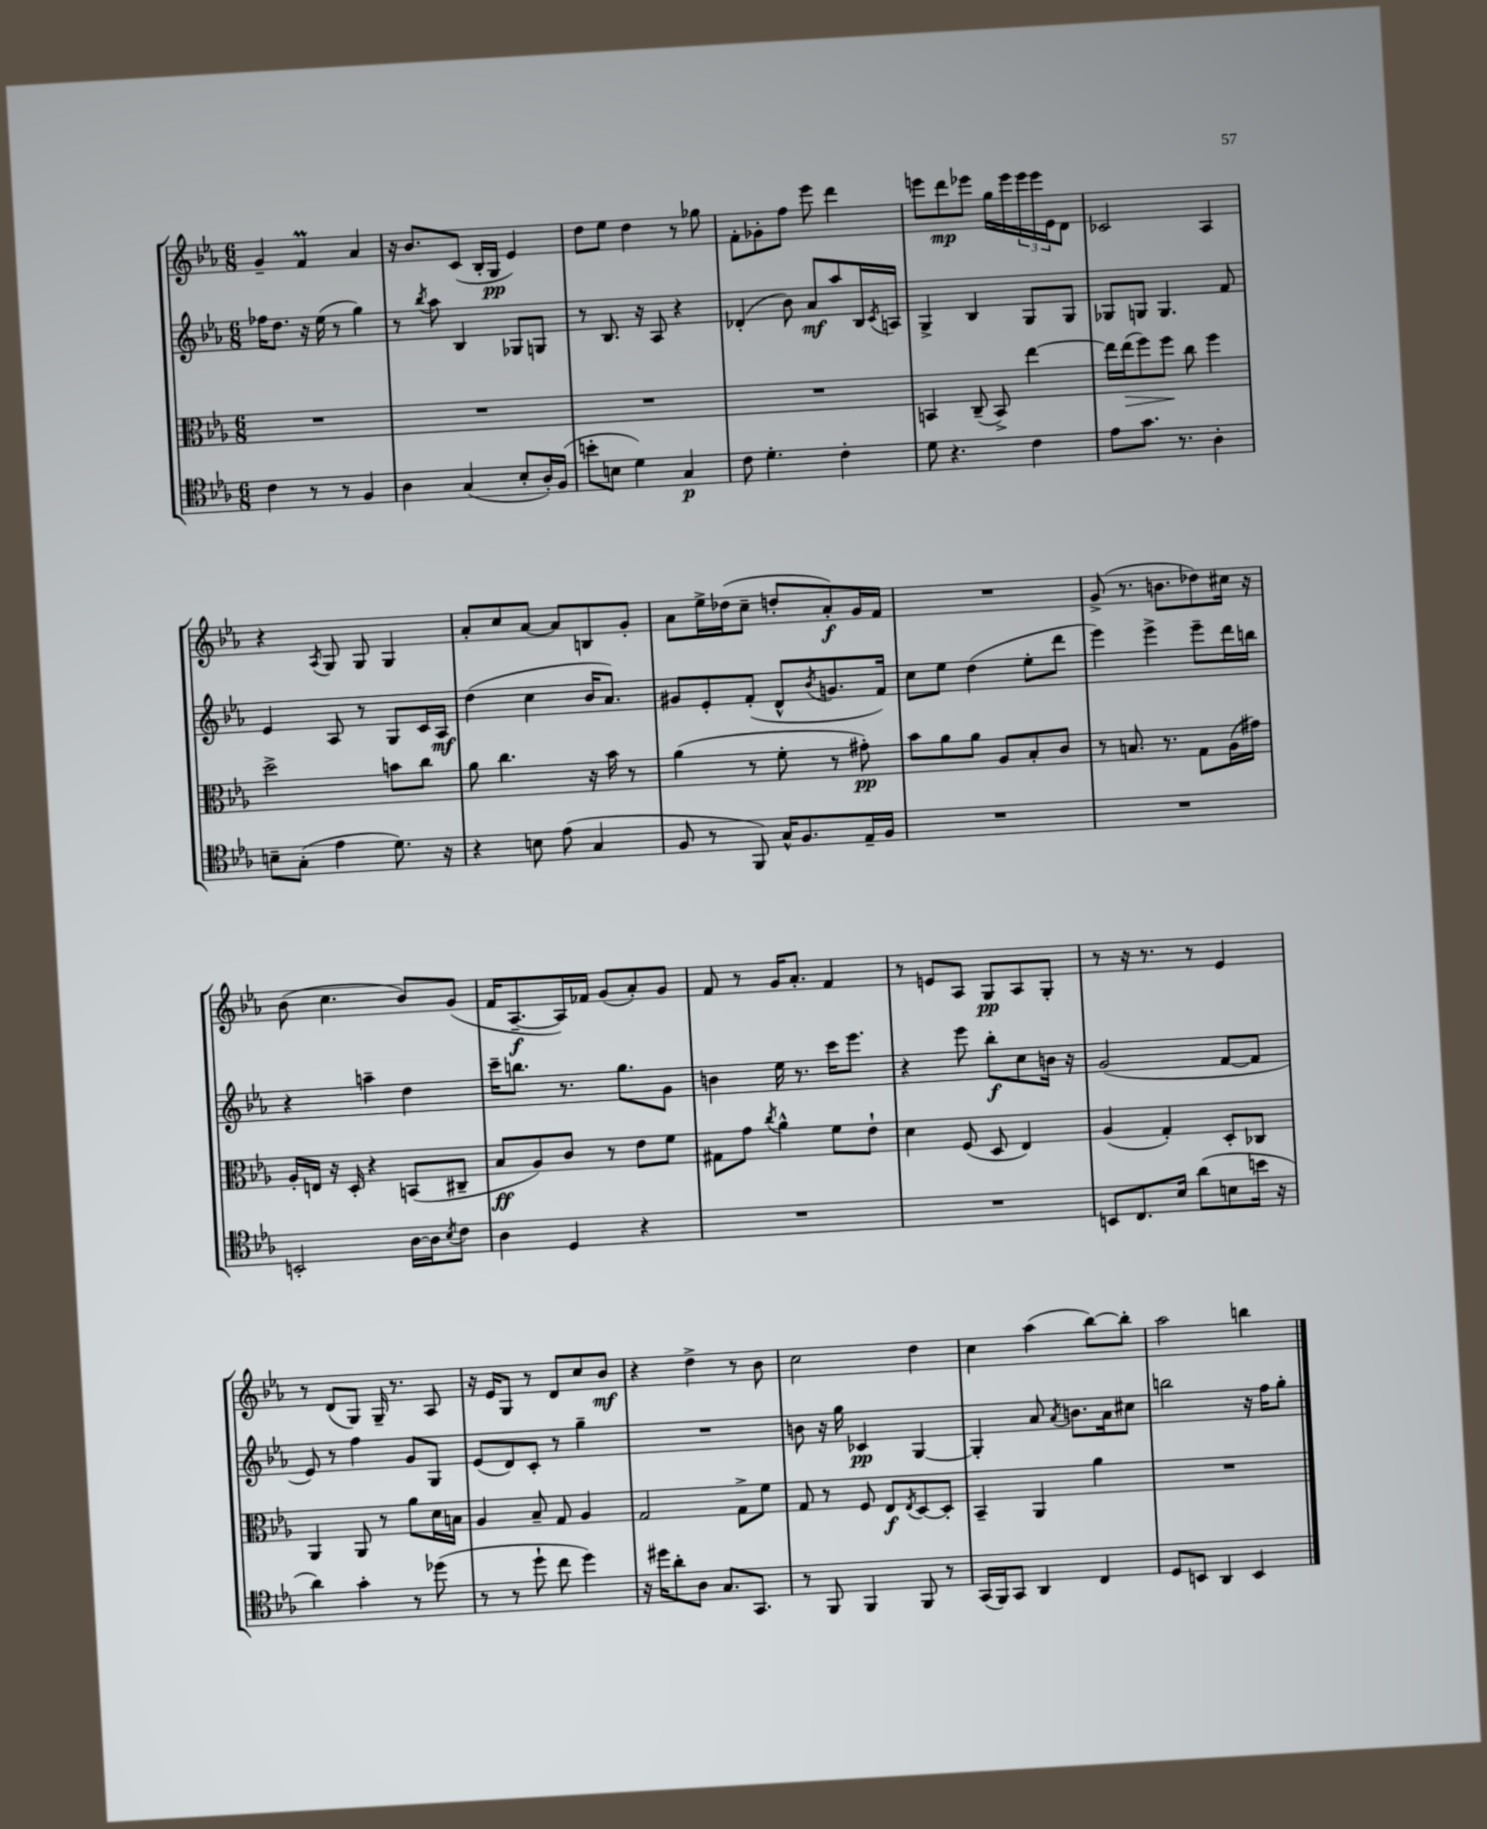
<<
\new StaffGroup <<
\new Staff = "s0" {
    \clef treble \key ees \major \numericTimeSignature \time 6/8
    g'4-- f'4\prall aes'4 |
    r16 bes'8. c'8( bes16-. g16\pp ees'4) |
    d''8 ees''8 d''4 r8 ges''8 |
    f'8-. ges'8-. f''8 ees'''8 d'''4 |
    e'''8 d'''8\mp ees'''8 g''16 ees'''16 \tuplet 3/2 { ees'''16 ees'''16 ees'16 } d'8 |
    ces'2 aes4 |
    r4 \acciaccatura { aes8 } g8 g8 g4 |
    aes'8-. c''8 aes'8~ aes'8 b8 g'8-. |
    aes'8 ees''16-> des''16( c''8-- d''8-. aes'8-.\f) g'16 f'16 |
    R2. |
    g'8->( r8. b'8. des''8) cis''16 r16 |
    bes'8( c''4. bes'8) g'8( |
    f'16 aes8.~--\f aes16) fes'16 g'8( aes'8-.) g'8 |
    f'8 r8 g'16 aes'8.-. f'4 |
    r8 e'8 aes8 g8\pp aes8 g8-. |
    r8 r16 r8. r8 ees'4 |
    r8 d'8( g8) g16-- r8. aes8 |
    r16 ees'16 g8 r8 d'8 c''8 bes'8\mf |
    r4 d''4-> r8 bes'8 |
    c''2 d''4 |
    c''4 aes''4( bes''8~) bes''8-. |
    aes''2 b''4 \bar "|." |
}
\new Staff = "s1" {
    \clef treble \key ees \major \numericTimeSignature \time 6/8
    fes''16 d''8. r16 ees''16( r8 g''4) |
    r8 \acciaccatura { bes''8 } aes''8 bes4 ges8 g8 |
    r8 bes8. r16 aes8 r4 |
    des'4-.( bes'8) aes'8\mf aes''8 bes16 \acciaccatura { c'8 } a16 |
    g4-> bes4 g8 g8 |
    ges8 g8 g4. f'8 |
    ees'4 aes8 r8 g8 c'16 aes16\mf |
    d''4( c''4 bes'16 aes'8.) |
    gis'8 ees'8-. f'8-.( d'8-^ \acciaccatura { bes'8 } g'8. f'16) |
    c''8 ees''8 d''4( ees''8-. d'''8 |
    ees'''4) ees'''4-> ees'''8-- d'''16 b''16 |
    r4 a''4-- d''4 |
    c'''16-- b''8. r8. g''8. g'8 |
    b'4 ees''16 r8. c'''16 ees'''8. |
    r4 ees'''8 bes''8-.\f c''8 b'16 r16 |
    g'2( f'8~ f'8 |
    ees'8) r8 f''4 g'8 g8 |
    ees'8( d'8) c'8-. r8 g''4-- |
    R2. |
    b'8 r16 g''16 ces'4\pp g4~ |
    g4-. aes'8 \acciaccatura { aes'8 } b'8. aes'16 cis''8 |
    b''2 r16 f''16 g''8-. \bar "|." |
}
\new Staff = "s2" {
    \clef alto \key ees \major \numericTimeSignature \time 6/8
    R2. |
    R2. |
    R2. |
    R2. |
    b,4 c8--( b,8->) ees''4~ |
    ees''16 ees''16\>( f''8) f''8\! c''8 f''4 |
    d''2-> b'8 c''8 |
    aes'8 c''4. r16 bes'16 r8 |
    aes'4( r8 f'8-. r8 gis'8-.\pp) |
    bes'8 aes'8 aes'8 aes8 bes8-. c'8 |
    r8 b8. r8. g8 aes16( gis'16) |
    aes16-. e16 r16 d16-. r4 b,8( cis8-- |
    bes8\ff aes8) c'8 r8 ees'8 f'8 |
    gis8 g'8 \acciaccatura { c''8 } aes'4-^ f'8 ees'8-! |
    d'4 f8( d8 ees4) |
    aes4( g4-.) d8-. ces8 |
    aes,4 aes,8 r8 aes'8 d'16 b16 |
    aes4 bes8-- g8 aes4 |
    g2 g8-> f'8 |
    g8 r8 f8 ees8\f \acciaccatura { ees8 } d8~ d8-. |
    bes,4-- aes,4 aes'4 |
    R2. \bar "|." |
}
\new Staff = "s3" {
    \clef tenor \key ees \major \numericTimeSignature \time 6/8
    c'4 r8 r8 f4 |
    aes4 g4( bes8-. aes16-.) f16( |
    b'8-. b8 d'4) g4\p |
    c'8 d'4.-. c'4-. |
    d'8 r4. c'4 |
    ees'8 g'8. r8. aes4-. |
    b8-- g8-.( ees'4 d'8.) r16 |
    r4 b8 ees'8( g4 |
    f8 r8 f,8) g16-^ f8. ees16-- f16 |
    R2. |
    R2. |
    b,2-. aes16~ aes16 \acciaccatura { bes8 } c'8 |
    aes4 d4 r4 |
    R2. |
    R2. |
    b,8 c8. bes16 aes'8( b8 b'16 r16 |
    aes'4) g'4-. r8 des''8( |
    r8 r8 d''8-! c''8 d''4) |
    r16 dis''16 aes'8-. aes8 g8. g,8. |
    r8 f,8 f,4 f,8 r8 |
    g,16( f,16) g,8 aes,4 c4 |
    d8 b,8 aes,4 b,4 \bar "|." |
}
>>
>>
\layout { \context { \Score \remove "Bar_number_engraver" } }
